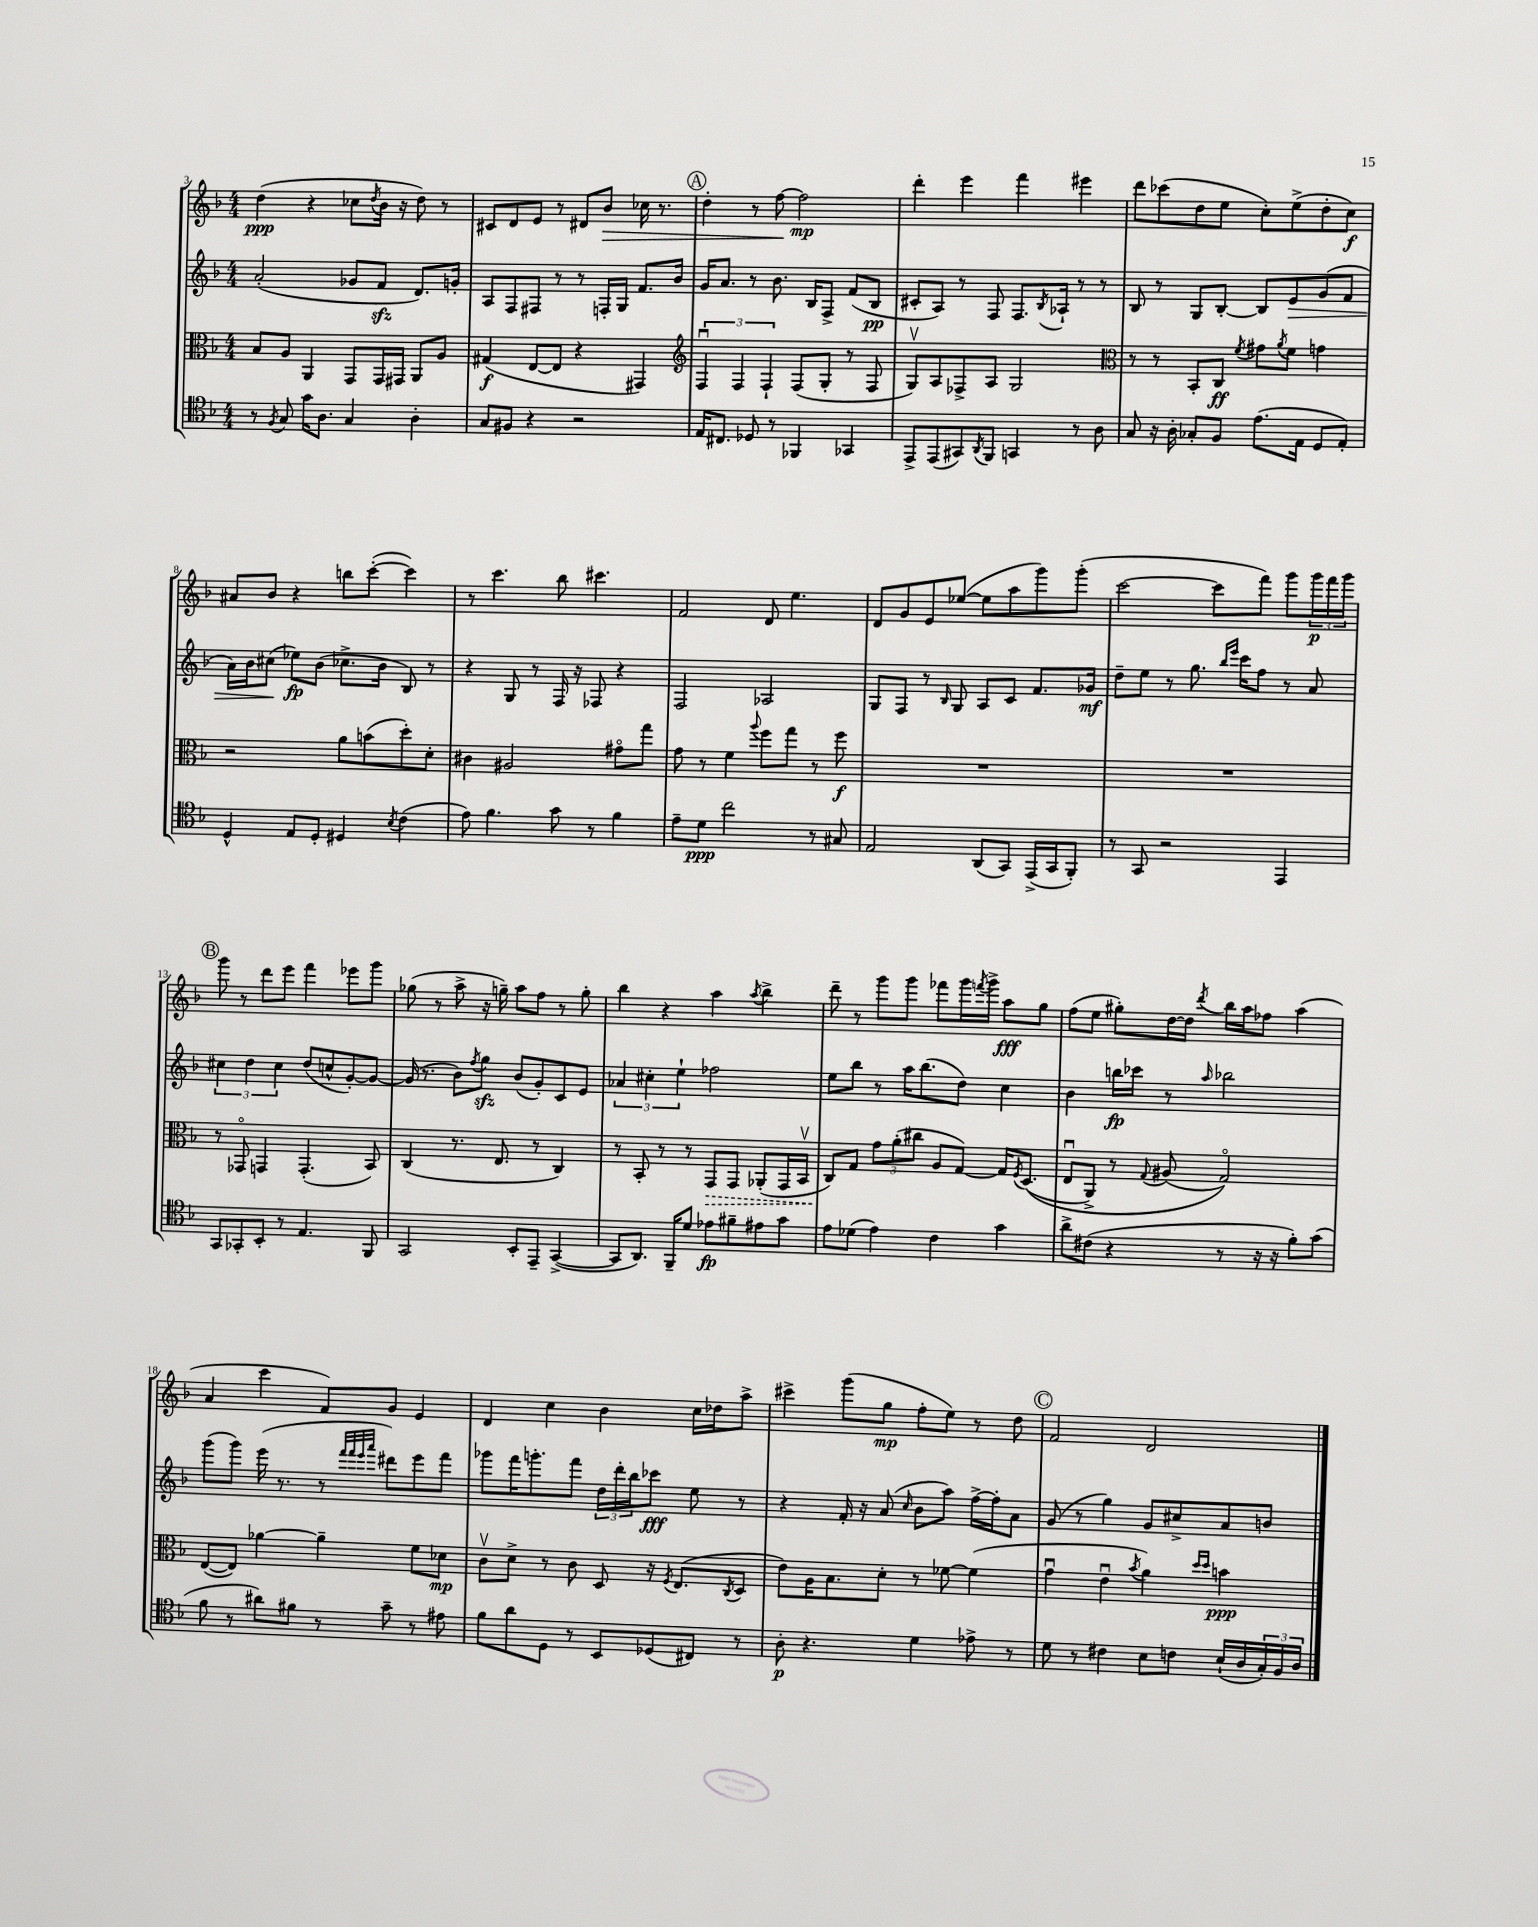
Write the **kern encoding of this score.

**kern	**kern	**kern	**kern
*staff4	*staff3	*staff2	*staff1
*clefC4	*clefC3	*clefG2	*clefG2
*k[b-]	*k[b-]	*k[b-]	*k[b-]
*M4/4	*M4/4	*M4/4	*M4/4
8r	8B-/L	(2a'/	(4dd\
8qF/	.	.	.
8G/	8A/J	.	.
16g\LK	4AA/	.	4r
8.A\J	.	.	.
4G/	8GG/L	8g-/L	8cc-\L
.	.	.	8qdd/
.	16GG/L	8f/J	16b-\Jk
.	16GG#/JJ	.	16r
4A'\	8AA/L	8.d/L)	8dd\)
.	8A/J	.	8r
.	.	16g'/Jk	.
=	=	=	=
8G/L	(4G#/	8A/L	8c#/L
8F#/J	.	8F/	8d/
4r	[8E/L	8F#/J	8e/J
.	8E/]J	8r	8r
2r	4r	8r	8d#/L
.	.	16F'/LL	8b-/J
.	.	16G/JJ	.
.	4GG#/)	8.f/L	16cc-\
.	.	.	8.r
.	.	16b-/Jk	.
=	=	=	=
*	*clefG2	*	*
16E/LK	6Fu/	16g/LK	4dd'\
8.C#/J	.	8.a/J	.
.	6F/	.	.
8D-/	.	8r	8r
.	6F`/	.	.
8r	.	8.b-\	[8ff\
4FF-/	(8F/L	.	2ff\]
.	.	16B-/LK	.
.	8G'/J	8F^/J	.
4GG-/	8r	(8f/L	.
.	8F/	8B-/J	.
=	=	=	=
8EE^/L	8Gv/L)	8c#'/L	4ddd'\
(8EE/	8A/	8A/J)	.
8GG#/)	8F-^/	8r	4eee\
8qAA/	.	.	.
8FF/J	8A/J	8F/	.
4GG/	2G/	8.F/L	4fff\
.	.	8qB-/	.
.	.	16A-`/Jk	.
8r	.	8r	4eee#\
8A\	.	8r	.
=	=	=	=
*	*clefC3	*	*
8G/	8r	8B-/	8ddd\L
16r	8r	8r	(8ccc-\
16A'\	.	.	.
8G-'/L	8BB-'/L	8G/L	8dd\
8F/J	8C/J	[8B-'/J	8ee\J
.	8qf/	.	.
(8.e\L	8g#\L	8B-/]L	8cc'\L)
.	8qa/	.	.
.	8f\J	8e/	(8ee^\
16E\Jk	.	.	.
8D/L	4g\	(8g/	8dd'\
8E'/J)	.	8f/J	8cc\J)
=	=	=	=
4D^^/	2r	16a\LL)	8a#/L
.	.	16b-\J	.
.	.	(8cc#\J	8b-/J
8E/L	.	8ee-\L)	4r
8D'/J	.	(8b-\J	.
4D#/	8a\L	8.cc-^\L	8bb\L
.	(8b\	.	([8ccc'\J
.	.	16b-\Jk	.
8qB-/	.	.	.
(4c\	8dd'\)	8B-/)	4ccc\])
.	8d'\J	8r	.
=	=	=	=
8e\)	4c#\	4r	8r
4.f\	.	.	4.ccc\
.	2A#/	8G/	.
.	.	8r	.
8g\	.	16F/	8bb-\
.	.	16r	.
8r	.	8F-/	4.ccc#\
4f\	8g#o\L	4r	.
.	8gg\J	.	.
=	=	=	=
8e~\L	8g\	2F/	2f/
8d\J	8r	.	.
2cc\	4f\	.	.
.	8qqaa/	.	.
.	8ff\L	2A-/	8d/
.	8gg\J	.	4.ee\
8r	8r	.	.
8G#/	8ff\	.	.
=	=	=	=
2E/	1r	8G/L	8d/L
.	.	8F/J	8g/
.	.	8r	8e/
.	.	16qqB-/	.
.	.	8G/	([8ee-/J
(8AA/L	.	8A/L	8ee-\]L
8GG/J)	.	8c/J	8aa\
(16EE^/LL	.	8.f/L	8ggg\)
16GG/J	.	.	.
8FF'/J)	.	.	(8ggg'\J
.	.	16g-/Jk	.
=	=	=	=
8r	1r	8dd~\L	[2ccc\
8GG/	.	8ee\J	.
2r	.	8r	.
.	.	8.gg\	.
.	.	.	8ccc\]L
.	.	16qqbb-/LL	.
.	.	16qqeee/JJ	.
.	.	16ccc\LK	.
.	.	8ff\J	8fff\J)
4EE/	.	8r	8ggg\L
.	.	8a/	24ggg\L
.	.	.	24fff\
.	.	.	24ggg\JJ
=	=	=	=
8GG/L	8r	6cc#\	8ggg\
8GG-'/	8GG-o/	.	8r
.	.	6dd\	.
8BB-'/J	4GG/	.	8ddd\L
.	.	6cc#\	.
8r	.	.	8eee\J
4.E/	(4.GG'/	(8dd/L	4fff\
.	.	8cc^^/	.
.	.	[8g'/)	8eee-\L
8FF/	8BB-/)	8g/_J	8ggg\J
=	=	=	=
2GG/	(4C/	(16g/]	(8gg-\
.	.	8.r	.
.	.	.	8r
.	8.r	8b-\L)	8aa^\
.	.	8qff/	.
.	.	8gg\J	16r
.	8.E/	.	16gg~\)
8BB-'/L	.	(8b-/L	8aa\L
8EE~/J	8r	8g'/)	8ff\J
([4GG^/	4C/)	8c/	8r
.	.	8e/J	8gg'\
=	=	=	=
8GG/]L	8r	6a-/	4bb-\
8.AA/J)	8BB-'/	.	.
.	.	6cc#'\	.
.	8r	.	4r
16FF~/LK	.	.	.
.	.	6ee`\	.
8d/J	8r	.	.
8e-\L	8GG/L	2ff-\	4aa\
8f#~\	8GG/J	.	.
.	.	.	8qaa/
8e#\	(8AA-'/L	.	4bb-^\
8g\J	16GG/L	.	.
.	16BB-v/JJ	.	.
=	=	=	=
8e\L	8C/L)	8ee\L	8ddd~\
(8d-\J	8G/J	8bb-\J	8r
4e\)	12g\L	8r	8ggg\L
.	(12a'\	.	.
.	.	16aa\LK	8ggg\J
.	12cc#\J	.	.
.	.	(8.bb-\	.
4c\	8A/L	.	8fff-\L
.	[8G/J)	8dd\J)	16ggg\L
.	.	.	8qfff/
.	.	.	16ggg^\JJ
4g\	16G/]LK	4cc\	8aa\L
.	8qF/	.	.
.	&((8.D/J	.	.
.	.	.	8gg\J
=	=	=	=
8a^\L	8Eu/L	4b-\	(8ff\L
(8c#\J	8AA^/J)	.	8ee\J
4r	8r	16bb\LL	8gg#'\L)
.	.	16ccc-\JJ	.
.	8qqG/	.	.
.	(8A#/	8r	[16dd\L
.	.	.	16dd\]JJ
.	.	16qqaa/	8qddd/
8r	2Go/)&)	2bb-\	16bb-\LL
.	.	.	16aa\J
16r	.	.	8ff-\J
16r	.	.	.
8f'\L)	.	.	(4aa\
(8g\J	.	.	.
=	=	=	=
8f\	([8E/L	(8ggg\L	4a/
8r	8E/]J)	8ggg\J)	.
8a#\L)	[4a-\	(16eee\	4ccc\
.	.	8.r	.
8f#\J	.	.	.
8r	4a-~\]	8r	8f/L)
.	.	32qqfff/LLL	.
.	.	32qqfff/	.
.	.	32qqeee/	.
.	.	32qqaaa/JJJ	.
8g~\	.	8ddd#\L)	8g/J
8r	8f\L	8eee\	4e/
8e#\	8d-\J	8fff\J	.
=	=	=	=
8f\L	8cv\L	8ggg-\L	4d/
8a\	8d^\J	16fff\K	.
.	.	8.ggg'\	.
8D\J	8r	.	4cc\
8r	8c\	8fff\J	.
8BB-/L	8D/	24dd\LL	4b-\
.	.	24ddd'\	.
.	.	24bb-\J	.
(8D-/	16r	8ccc-\J	.
.	8qF/	.	.
.	(8.E/L	.	.
8C#/J)	.	8ee\	16cc\LL
.	.	.	16dd-\J
.	8qC/	.	.
8r	8D/J	8r	8aa^\J
=	=	=	=
8A'\	8e\L)	4r	4ccc#^\
4.r	16A\K	.	.
.	8.B-\	.	.
.	.	16f'/	(8ggg\L
.	.	16r	.
.	8d'\J	(8a/	8gg\J
.	.	16qqcc/	.
4d\	8r	8b-\L	8ff'\L
.	[8f-\	8aa\J)	8ee\J)
8e-^\	(4f-\]	[16ff^\LL	8r
.	.	16ff'\]J	.
8r	.	8a\J	8dd\
=	=	=	=
8d\	4gu\	(8g/	2f/
8r	.	8r	.
4c#\	4eu\	4gg\)	.
.	8qb-/	.	.
8B-\L	4a\)	8g/L	2d/
8c\J	.	8cc#^/	.
.	16qqdd/LL	.	.
.	16qqdd/JJ	.	.
(16B-`/LL	4b\	8a/	.
16A/	.	.	.
24G'/)	.	8b/J	.
24F/	.	.	.
24A/JJ	.	.	.
==	==	==	==
*-	*-	*-	*-
